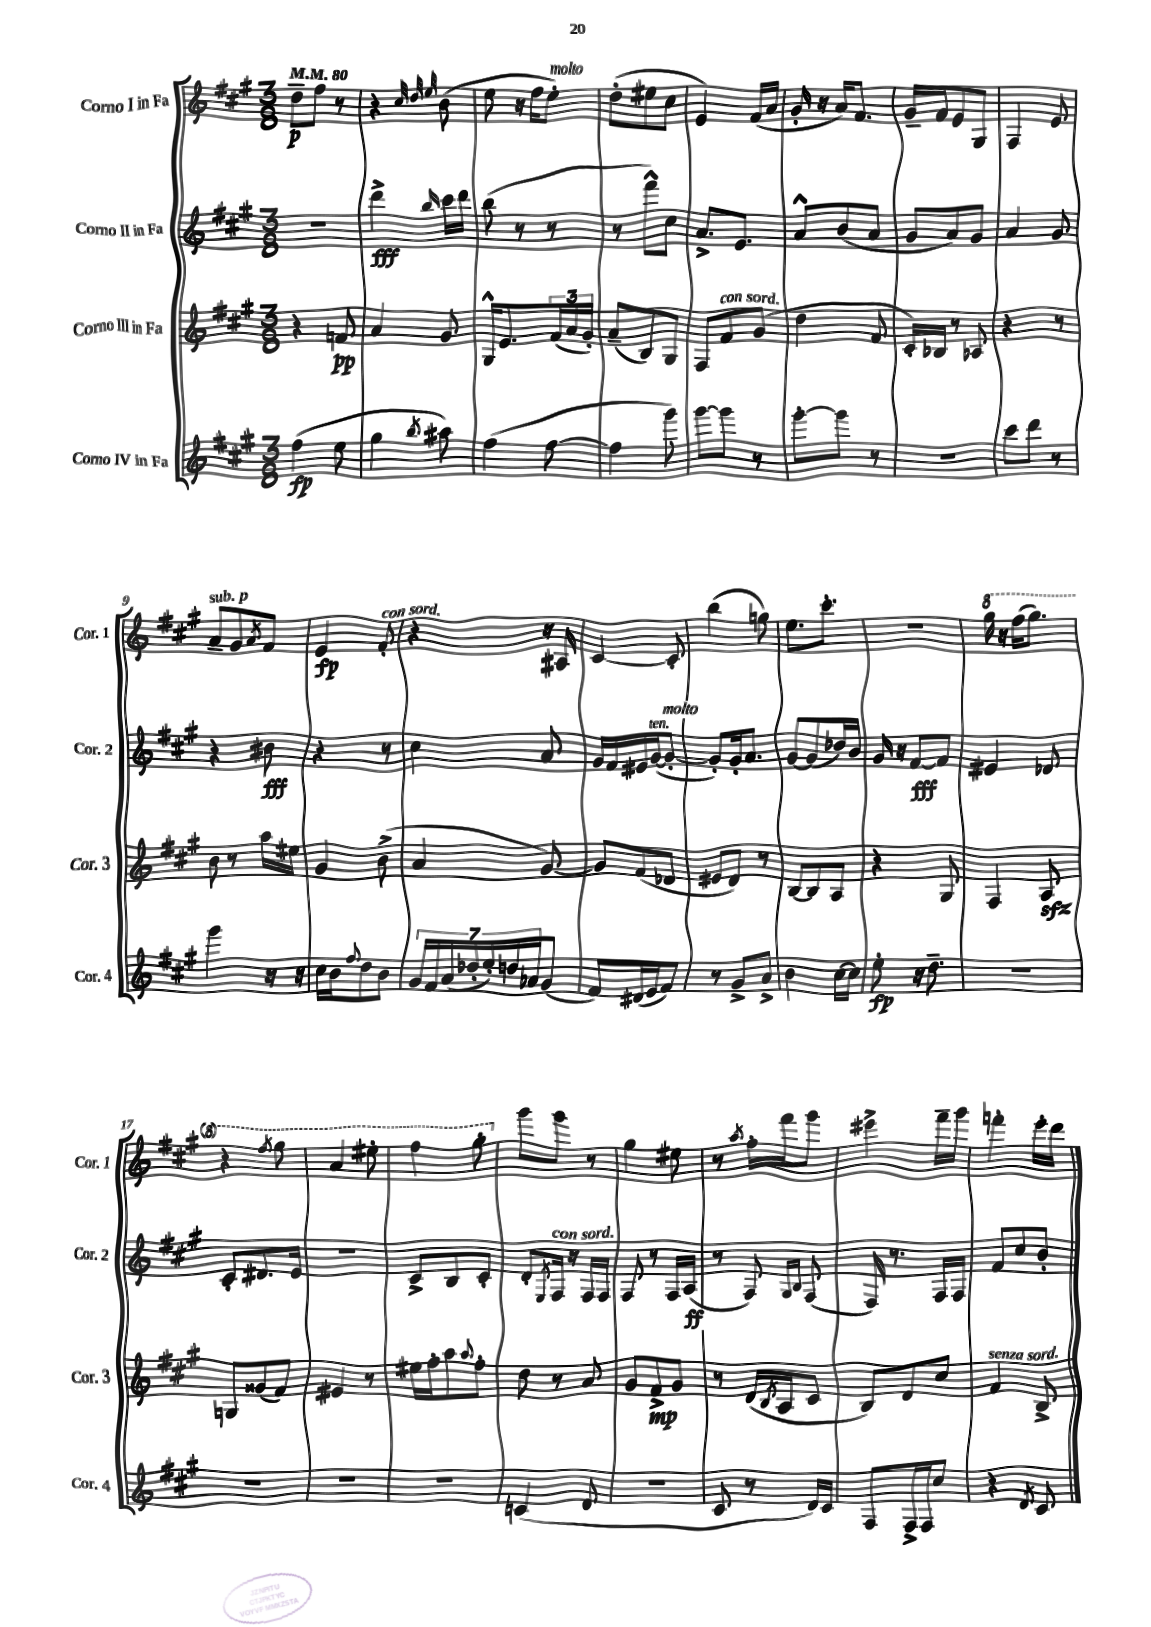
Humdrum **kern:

**kern	**dynam	**kern	**dynam	**kern	**dynam	**kern	**dynam
*part4	*part4	*part3	*part3	*part2	*part2	*part1	*part1
*staff4	*staff4	*staff3	*staff3	*staff2	*staff2	*staff1	*staff1
*I"Corno IV in Fa	*	*I"Corno III in Fa	*	*I"Corno II in Fa	*	*I"Corno I in Fa	*
*I'Cor. 4	*	*I'Cor. 3	*	*I'Cor. 2	*	*I'Cor. 1	*
*clefG2	*	*clefG2	*	*clefG2	*	*clefG2	*
*k[f#c#g#]	*	*k[f#c#g#]	*	*k[f#c#g#]	*	*k[f#c#g#]	*
*M3/8	*	*M3/8	*	*M3/8	*	*M3/8	*
*MM80	*	*MM80	*	*MM80	*	*MM80	*
=1	=1	=1	=1	=1	=1	=1	=1
(4ff#\	fp	4r	.	4.r	.	8dd~\L	p
.	.	.	.	.	.	8ff#\J	.
8ee\	.	8fn/	pp	.	.	8r	.
=2	=2	=2	=2	=2	=2	=2	=2
4gg#\	.	4a/	.	4ddd^\	fff	4r	.
.	.	.	.	.	.	32qqcc#/	.
.	.	.	.	.	.	32qqdd/	.
8qbb/	.	.	.	16qqbb/	.	32qqee/	.
8aa#X\)	.	8g#/	.	16ccc#\LL	.	(8b\	.
.	.	.	.	16ddd\JJ	.	.	.
=3	=3	=3	=3	=3	=3	=3	=3
(4ff#\	.	16G#^^/KL	.	(8bb\	.	8ee\	.
.	.	8.e/	.	.	.	.	.
.	.	.	.	8r	.	16r	.
.	.	.	.	.	.	16ff#\KL	.
!	!	!	!	!	!	!LO:TX:a:i:t=molto	!
[8ff#\	.	(24f#/L	.	8r	.	8ee'\J)	.
.	.	24a/	.	.	.	.	.
.	.	24g#'/JJ)	.	.	.	.	.
=4	=4	=4	=4	=4	=4	=4	=4
4ff#\]	.	(8a~/L	.	8r	.	(8dd'\L	.
.	.	8B/)	.	8fff#^^\L)	.	8ee#X\	.
8ggg#\)	.	8G#/J	.	8cc#\J	.	8cc#\J	.
=5	=5	=5	=5	=5	=5	=5	=5
[8ggg#\L	.	8F#/L	.	8.a^/L	.	4e/)	.
!	!	!LO:TX:a:i:t=con sord.	!	!	!	!	!
8ggg#\J]	.	8f#/	.	.	.	.	.
.	.	.	.	8.e/J	.	.	.
8r	.	(8g#/J	.	.	.	(16f#/LL	.
.	.	.	.	.	.	16a/JJ	.
=6	=6	=6	=6	=6	=6	=6	=6
[8ggg#'\L	.	4dd\	.	8a^^/L	.	16g#'/	.
.	.	.	.	.	.	16r	.
8ggg#\J]	.	.	.	(8b/	.	16a/KL)	.
.	.	.	.	.	.	8.f#/J	.
8r	.	8f#/	.	8a/J	.	.	.
=7	=7	=7	=7	=7	=7	=7	=7
4.r	.	16c#'/LL)	.	8g#/L	.	16g#~/LL	.
.	.	16B-X/JJ	.	.	.	16f#/J	.
.	.	8r	.	8a/)	.	8e/	.
.	.	8A-X/	.	8g#/J	.	8G#/J	.
=8	=8	=8	=8	=8	=8	=8	=8
8ccc#\L	.	4r	.	4a/	.	4F#/	.
8ddd\J	.	.	.	.	.	.	.
8r	.	8r	.	8g#/	.	8e/	.
!!LO:LB:g=z
=9	=9	=9	=9	=9	=9	=9	=9
!	!	!	!	!	!	!LO:TX:a:i:t=sub. p	!
4ggg#\	.	8b\	.	4r	.	8a~/L	.
.	.	8r	.	.	.	8g#/	.
.	.	.	.	.	.	8qa/	.
16r	.	16aa\LL	.	8b#X\	fff	8f#/J	.
16r	.	16ee#X\JJ	.	.	.	.	.
=10	=10	=10	=10	=10	=10	=10	=10
16cc#\LL	.	4g#/	.	4r	.	4e/	fp
16b\J	.	.	.	.	.	.	.
8qqff#/	.	.	.	.	.	.	.
8dd\	.	.	.	.	.	.	.
!	!	!	!	!	!	!LO:TX:a:i:t=con sord.	!
8b\J	.	(8b^\	.	8r	.	8f#'/	.
=11	=11	=11	=11	=11	=11	=11	=11
28g#/LL	.	4a/	.	4cc#\	.	4r	.
28f#/	.	.	.	.	.	.	.
(28a/	.	.	.	.	.	.	.
28dd-X'/	.	.	.	.	.	.	.
28ee'/)	.	.	.	.	.	.	.
28ddn/	.	.	.	.	.	.	.
28a-X/J	.	.	.	.	.	.	.
(8g#/J	.	[8g#/)	.	8a/	.	16r	.
.	.	.	.	.	.	16A#X/	.
=12	=12	=12	=12	=12	=12	=12	=12
8f#/L)	.	8g#/L]	.	16g#/LL	.	[4c#/	.
.	.	.	.	16f#/	.	.	.
(16d#X/L	.	(8f#/	.	16e#X/	.	.	.
!	!	!	!	!LO:TX:a:i:t=ten.	!	!	!
16e/J	.	.	.	([16g#/J	.	.	.
!	!	!	!	!LO:TX:a:i:t=molto	!	!	!
8f#/J)	.	8d-X/J	.	8g#'/J_	.	8c#'/]	.
=13	=13	=13	=13	=13	=13	=13	=13
8r	.	8e#X/L	.	8g#'/L])	.	(4bb\	.
8g#^/L	.	8d/J)	.	16g#'/k	.	.	.
.	.	.	.	8.a/J	.	.	.
8a^/J	.	8r	.	.	.	8ggn\)	.
=14	=14	=14	=14	=14	=14	=14	=14
4b\	.	[8B/L	.	[8g#/L	.	8.ee\L	.
.	.	8B/]	.	(8g#/]	.	.	.
.	.	.	.	.	.	8.ccc#'\J	.
[16cc#\LL	.	8A/J	.	16dd-X/L)	.	.	.
16cc#\JJ]	.	.	.	16b/JJ	.	.	.
=15	=15	=15	=15	=15	=15	=15	=15
8ee'\	fp	4r	.	16g#/	.	4.r	.
.	.	.	.	16r	.	.	.
16r	.	.	.	[8f#/L	fff	.	.
8.dd~\	.	.	.	.	.	.	.
.	.	8G#/	.	8f#/J]	.	.	.
=16	=16	=16	=16	=16	=16	=16	=16
*	*	*	*	*	*	*8va	*
4.r	.	4F#/	.	4e#X/	.	16ggg#\	.
.	.	.	.	.	.	16r	.
.	.	.	.	.	.	(16fff#\KL	.
.	.	.	.	.	.	8.ggg#\J)	.
.	.	8Azz/	.	8d-X/	.	.	.
!!LO:LB:g=z
=17	=17	=17	=17	=17	=17	=17	=17
4.r	.	8Gn/L	.	8c#'/L	.	4r	.
.	.	(8g##X/	.	8.d#X/	.	.	.
.	.	.	.	.	.	8qfff#/	.
.	.	8f#/J)	.	.	.	8ggg#\	.
.	.	.	.	16e/Jk	.	.	.
=18	=18	=18	=18	=18	=18	=18	=18
4.r	.	4e#X/	.	4.r	.	4aa/	.
.	.	8r	.	.	.	8eee#X'\	.
=19	=19	=19	=19	=19	=19	=19	=19
4.r	.	16ee#X\LL	.	8c#^/L	.	4fff#\	.
.	.	16ff#'\J	.	.	.	.	.
.	.	8aa\	.	8B/	.	.	.
.	.	8qqaa/	.	.	.	.	.
.	.	8ff#'\J	.	8c#'/J	.	8ggg#'\	.
=20	=20	=20	=20	=20	=20	=20	=20
*	*	*	*	*	*	*X8va	*
(4cn/	.	8dd\	.	8d'/L	.	8ggg#\L	.
.	.	.	.	8qE/	.	.	.
!	!	!	!	!LO:TX:a:i:t=con sord.	!	!	!
.	.	8r	.	16F#/Jk	.	8ggg#\J	.
.	.	.	.	16r	.	.	.
8d/	.	8a/	.	16F#/LL	.	8r	.
.	.	.	.	16F#/JJ	.	.	.
=21	=21	=21	=21	=21	=21	=21	=21
4.r	.	8g#/L	.	8F#/	.	4gg#\	.
.	.	8f#^/	mp	8r	.	.	.
.	.	8g#/J	.	16F#/LL	.	8ee#X\	.
.	.	.	.	(16A/JJ	ff	.	.
=22	=22	=22	=22	=22	=22	=22	=22
8c#/	.	8r	.	8r	.	8r	.
.	.	.	.	.	.	8qaa/	.
8r	.	(16d/LL	.	8F#/)	.	16ff#'\LL	.
.	.	8qB/	.	.	.	.	.
.	.	16A/J	.	.	.	16fff#\J	.
.	.	.	.	16qqG#/LL	.	.	.
.	.	.	.	16qqB/JJ	.	.	.
16d/LL)	.	8c#/J	.	(8F#/	.	8ggg#\J	.
16c#/JJ	.	.	.	.	.	.	.
=23	=23	=23	=23	=23	=23	=23	=23
8F#/L	.	8B/L)	.	16F#/)	.	4eee#X^\	.
.	.	.	.	8.r	.	.	.
16F#^/L	.	8d/	.	.	.	.	.
16F#/J	.	.	.	.	.	.	.
8cc#/J	.	8cc#/J	.	16F#/LL	.	16fff#~\LL	.
.	.	.	.	16F#/JJ	.	16ggg#\JJ	.
=24	=24	=24	=24	=24	=24	=24	=24
!	!	!LO:TX:a:i:t=senza sord.	!	!	!	!	!
4r	.	4f#/	.	8f#/L	.	4fffn'\	.
.	.	.	.	8cc#/	.	.	.
8qd/	.	.	.	.	.	.	.
8c#/	.	8B^/	.	8b'/J	.	16eee'\LL	.
.	.	.	.	.	.	16ddd\JJ	.
==	==	==	==	==	==	==	==
*-	*-	*-	*-	*-	*-	*-	*-
